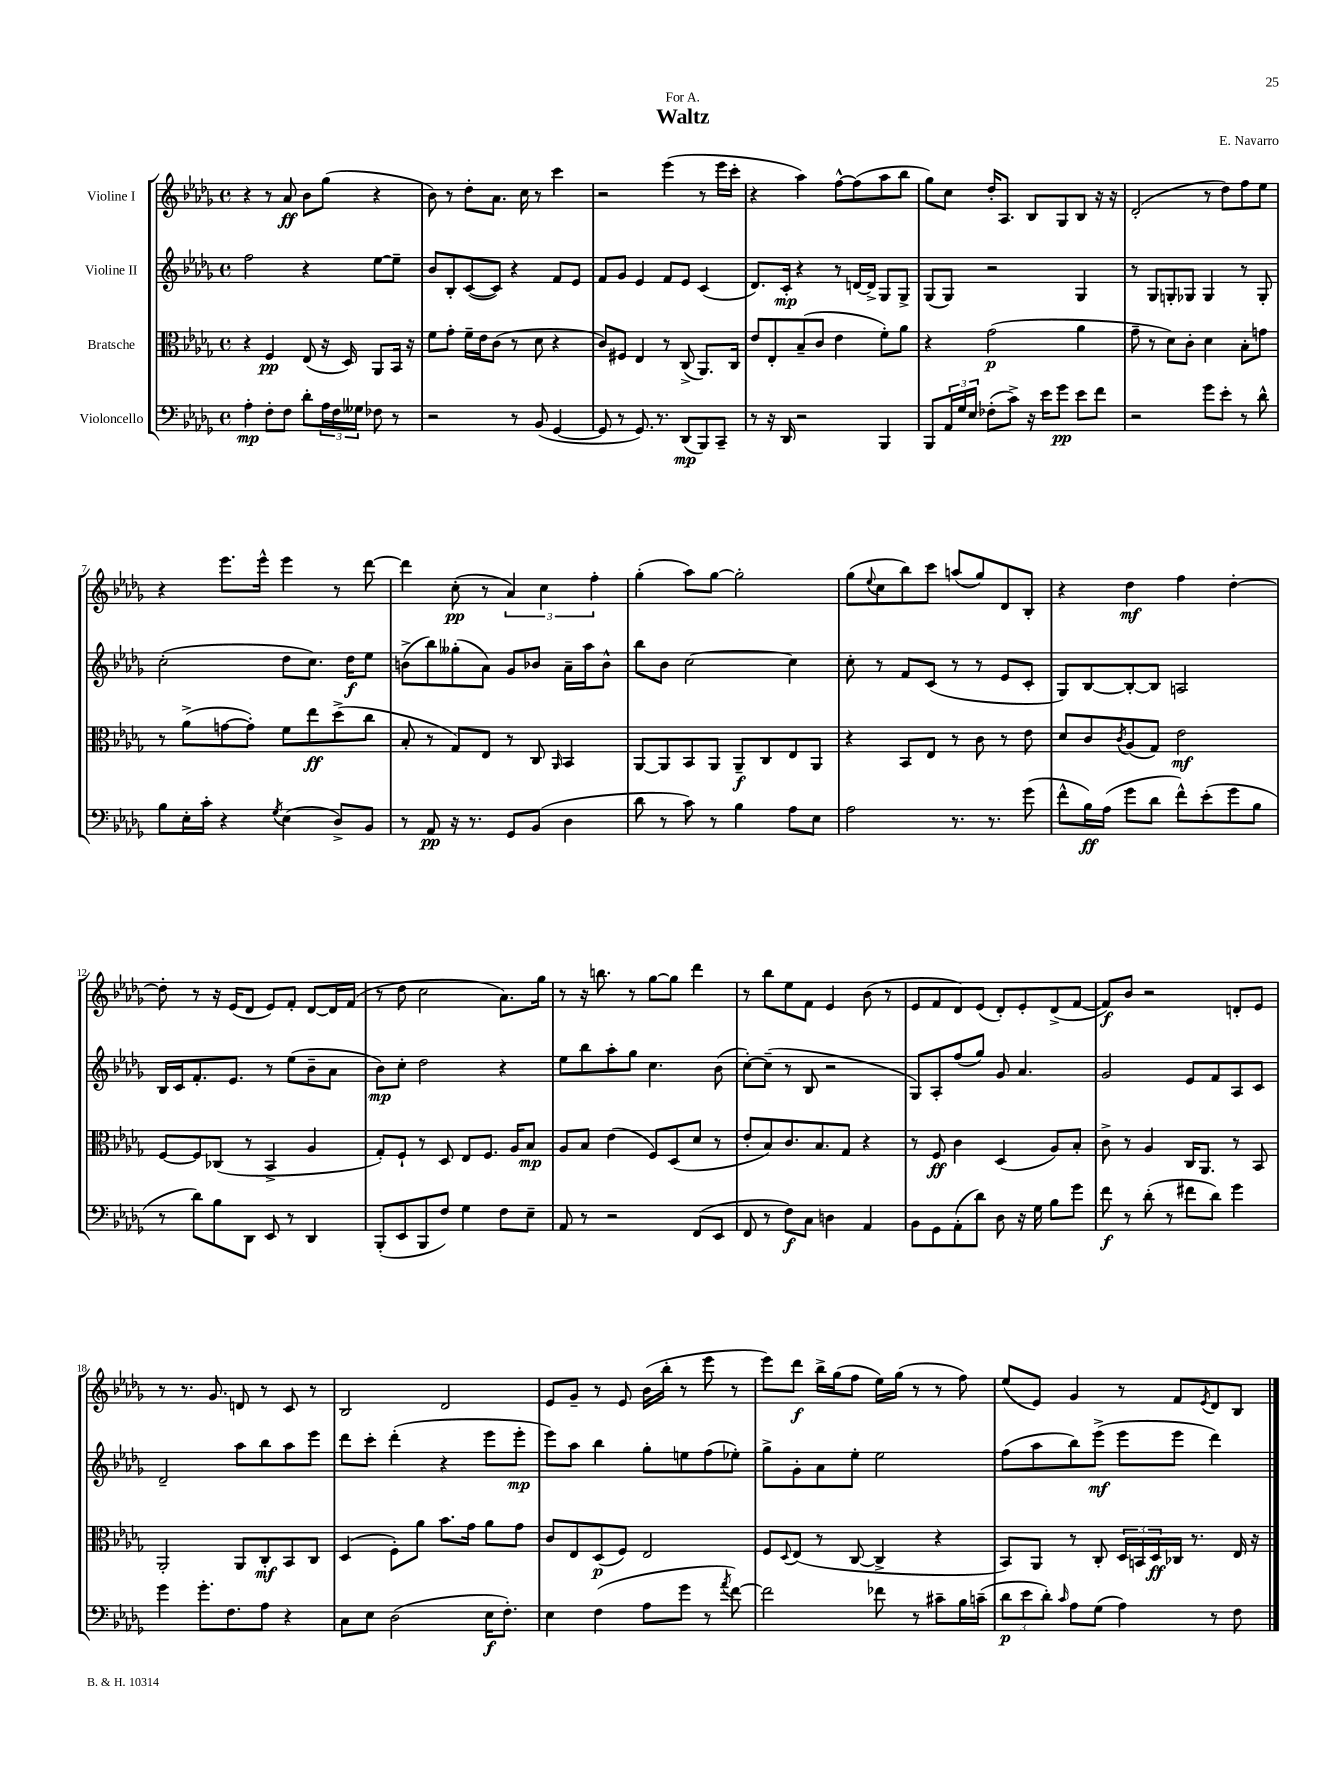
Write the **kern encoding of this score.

**kern	**dynam	**kern	**dynam	**kern	**dynam	**kern	**dynam
*part4	*part4	*part3	*part3	*part2	*part2	*part1	*part1
*staff4	*staff4	*staff3	*staff3	*staff2	*staff2	*staff1	*staff1
*I"Violoncello	*	*I"Bratsche	*	*I"Violine II	*	*I"Violine I	*
*clefF4	*	*clefC3	*	*clefG2	*	*clefG2	*
*k[b-e-a-d-g-]	*	*k[b-e-a-d-g-]	*	*k[b-e-a-d-g-]	*	*k[b-e-a-d-g-]	*
*M4/4	*	*M4/4	*	*M4/4	*	*M4/4	*
*met(c)	*	*met(c)	*	*met(c)	*	*met(c)	*
=1	=1	=1	=1	=1	=1	=1	=1
4A-'\	mp	4r	.	2ff\	.	4r	.
8F'\L	.	4F/	pp	.	.	8r	.
8F\J	.	.	.	.	.	8a-/	ff
8d-'\L	.	(8E-/	.	4r	.	8b-\L	.
24A-\L	.	16r	.	.	.	(8gg-\J	.
24F\	.	.	.	.	.	.	.
.	.	16D-/)	.	.	.	.	.
24G--X\JJ	.	.	.	.	.	.	.
8F-X\	.	8AA-/L	.	[8ee-\L	.	4r	.
8r	.	16BB-/Jk	.	8ee-~\J]	.	.	.
.	.	16r	.	.	.	.	.
=2	=2	=2	=2	=2	=2	=2	=2
2r	.	8f\L	.	8b-/L	.	8b-\)	.
.	.	8g-'\J	.	8B-'/	.	8r	.
.	.	16f~\LL	.	([8c/	.	8dd-'\L	.
.	.	16e-\J	.	.	.	.	.
.	.	(8c\J	.	8c/J])	.	8.a-\J	.
8r	.	8r	.	4r	.	.	.
.	.	.	.	.	.	16cc\	.
(8BB-/	.	8d-\	.	.	.	8r	.
[4GG-/	.	4r	.	8f/L	.	4ccc\	.
.	.	.	.	8e-/J	.	.	.
=3	=3	=3	=3	=3	=3	=3	=3
8GG-/]	.	8c/L)	.	8f/L	.	2r	.
8r	.	8F#X/J	.	8g-/J	.	.	.
8.GG-/)	.	4E-/	.	4e-/	.	.	.
8.r	.	.	.	.	.	.	.
.	.	8r	.	8f/L	.	(4eee-\	.
(8DD-/L	mp	(8C^/	.	8e-/J	.	.	.
8BBB-/)	.	8.AA-/L)	.	(4c/	.	8r	.
8CC~/J	.	.	.	.	.	16eee-\LL	.
.	.	16C/Jk	.	.	.	16ccc'\JJ	.
=4	=4	=4	=4	=4	=4	=4	=4
8r	.	8e-/L	.	8.d-/L)	.	4r	.
16r	.	8E-'/	.	.	.	.	.
16DD-/	.	.	.	16c'/Jk	mp	.	.
2r	.	(8B-~/	.	4r	.	4aa-\)	.
.	.	8c/J	.	.	.	.	.
.	.	4e-\	.	8r	.	[8ff^^\L	.
.	.	.	.	[16dn/LL	.	(8ff\]	.
.	.	.	.	16d^/JJ]	.	.	.
4BBB-/	.	8f'\L)	.	8G-/L	.	8aa-\	.
.	.	8a-\J	.	8G-^/J	.	8bb-\J	.
=5	=5	=5	=5	=5	=5	=5	=5
8BBB-/L	.	4r	.	(8G-/L	.	8gg-\L)	.
24AA-/L	.	.	.	8G-/J)	.	8cc\J	.
24G-/	.	.	.	.	.	.	.
24E-/JJ	.	.	.	.	.	.	.
(8F-X'\L	.	(2g-\	p	2r	.	16dd-'/KL	.
.	.	.	.	.	.	8.A-/J	.
8c^\J)	.	.	.	.	.	.	.
16r	.	.	.	.	.	8B-/L	.
16e-\KL	.	.	.	.	.	.	.
8g-\J	pp	.	.	.	.	8G-/	.
8e-\L	.	4a-\	.	4G-/	.	8B-/J	.
8f\J	.	.	.	.	.	16r	.
.	.	.	.	.	.	16r	.
=6	=6	=6	=6	=6	=6	=6	=6
2r	.	8g-~\	.	8r	.	(2d-'/	.
.	.	8r	.	8G-/L	.	.	.
.	.	8d-\L)	.	8Gn'/	.	.	.
.	.	8c'\J	.	8G-X/J	.	.	.
8g-\L	.	4d-\	.	4G-/	.	8r	.
8e-'\J	.	.	.	.	.	8dd-\L)	.
8r	.	8B-'\L	.	8r	.	8ff\	.
8d-^^\	.	8gn\J	.	8G-'/	.	8ee-\J	.
!!LO:LB:g=z
=7	=7	=7	=7	=7	=7	=7	=7
8B-\L	.	8r	.	(2cc'\	.	4r	.
16E-'\L	.	(8a-^\L	.	.	.	.	.
16c'\JJ	.	.	.	.	.	.	.
4r	.	[8gn\	.	.	.	8.eee-\L	.
.	.	8g'\J])	.	.	.	.	.
.	.	.	.	.	.	16eee-^^\Jk	.
8qG-/	.	.	.	.	.	.	.
(4E-\	.	8f\L	.	8dd-\L	.	4eee-\	.
.	.	8ee-\	ff	8.cc\J)	.	.	.
8D-^/L)	.	(8dd-^\	.	.	.	8r	.
.	.	.	.	16dd-\KL	f	.	.
8BB-/J	.	8cc\J	.	8ee-\J	.	[8ddd-\	.
=8	=8	=8	=8	=8	=8	=8	=8
8r	.	8B-'/	.	(8bn^\L	.	4ddd-\]	.
8AA-/	pp	8r	.	8bb-\)	.	.	.
16r	.	8G-/L)	.	(8gg--X'\	.	(8cc'\	pp
8.r	.	.	.	.	.	.	.
.	.	8E-/J	.	8a-\J)	.	8r	.
8GG-/L	.	8r	.	8g-/L	.	6a-/)	.
(8BB-/J	.	8C/	.	8b-X/J	.	.	.
.	.	.	.	.	.	6cc\	.
.	.	16qqAA-/	.	.	.	.	.
4D-\	.	4BB-/	.	16a-~\LL	.	.	.
.	.	.	.	16aa-\J	.	.	.
.	.	.	.	.	.	6ff'\	.
.	.	.	.	8b-^^\J	.	.	.
=9	=9	=9	=9	=9	=9	=9	=9
8d-\	.	[8AA-/L	.	8bb-\L	.	(4gg-'\	.
8r	.	8AA-/]	.	8b-\J	.	.	.
8c\)	.	8BB-/	.	[2cc\	.	8aa-\L)	.
8r	.	8AA-/J	.	.	.	[8gg-\J	.
4B-\	.	8AA-~/L	f	.	.	2gg-'\]	.
.	.	8C/	.	.	.	.	.
8A-\L	.	8E-/	.	4cc\]	.	.	.
8E-\J	.	8AA-/J	.	.	.	.	.
=10	=10	=10	=10	=10	=10	=10	=10
2A-\	.	4r	.	8cc'\	.	(8gg-\L	.
.	.	.	.	.	.	8qqee-/	.
.	.	.	.	8r	.	8cc\	.
.	.	8BB-/L	.	8f/L	.	8bb-\)	.
.	.	8E-/J	.	(8c/J	.	8ccc\J	.
8.r	.	8r	.	8r	.	(8aan/L	.
.	.	8c\	.	8r	.	8gg-/)	.
8.r	.	.	.	.	.	.	.
.	.	8r	.	8e-/L	.	8d-/	.
(8g-\	.	8e-\	.	8c'/J	.	8B-'/J	.
=11	=11	=11	=11	=11	=11	=11	=11
8f^^\L	.	8d-/L	.	8G-/L)	.	4r	.
16B-\L)	ff	8c/	.	[8B-/	.	.	.
(16A-\JJ	.	.	.	.	.	.	.
.	.	8qc/	.	.	.	.	.
8g-\L	.	(8A-/	.	8B-'/_	.	4dd-\	mf
8d-\J	.	8G-/J)	.	8B-/J]	.	.	.
8f^^\L)	.	2e-\	mf	2An/	.	4ff\	.
(8e-'\	.	.	.	.	.	.	.
8g-\	.	.	.	.	.	[4dd-'\	.
8B-\J	.	.	.	.	.	.	.
!!LO:LB:g=z
=12	=12	=12	=12	=12	=12	=12	=12
8r	.	[8F/L	.	16B-/LL	.	8dd-'\]	.
.	.	.	.	16c/J	.	.	.
8d-\L)	.	8F/]	.	8.f'/	.	8r	.
8B-\	.	(8C-X/J	.	.	.	16r	.
.	.	.	.	8.e-/J	.	(16e-/KL	.
8DD-\J	.	8r	.	.	.	8d-/J	.
8EE-/	.	4BB-^/	.	8r	.	8e-/L)	.
8r	.	.	.	(8ee-\L	.	8f'/J	.
4DD-/	.	4A-/	.	8b-~\	.	[8d-/L	.
.	.	.	.	8a-\J	.	16d-/L]	.
.	.	.	.	.	.	(16f/JJ	.
=13	=13	=13	=13	=13	=13	=13	=13
(8BBB-'/L	.	8G-'/L)	.	8b-\L)	mp	8r	.
8EE-/	.	8F`/J	.	8cc'\J	.	8dd-\	.
8BBB-/	.	8r	.	2dd-\	.	2cc\	.
8F/J)	.	8D-/	.	.	.	.	.
4G-\	.	8E-/L	.	.	.	.	.
.	.	8.F/J	.	.	.	.	.
8F\L	.	.	.	4r	.	8.a-\L)	.
.	.	16A-/KL	.	.	.	.	.
8E-~\J	.	8B-/J	mp	.	.	.	.
.	.	.	.	.	.	16gg-\Jk	.
=14	=14	=14	=14	=14	=14	=14	=14
8AA-/	.	8A-/L	.	8ee-\L	.	8r	.
8r	.	8B-/J	.	8bb-\	.	16r	.
.	.	.	.	.	.	8.bbn\	.
2r	.	(4e-\	.	8aa-'\	.	.	.
.	.	.	.	8gg-\J	.	8r	.
.	.	8F/L)	.	4.cc\	.	[8gg-\L	.
.	.	(8D-/	.	.	.	8gg-\J]	.
(8FF/L	.	8d-/J	.	.	.	4ddd-\	.
8EE-/J	.	8r	.	(8b-\	.	.	.
=15	=15	=15	=15	=15	=15	=15	=15
8FF/	.	8e-'/L	.	[8cc'\L)	.	8r	.
8r	.	8B-/)	.	(8cc~\J]	.	8bb-\L	.
8F\L)	f	8.c/	.	8r	.	8ee-\	.
8C\J	.	.	.	8B-/	.	8f\J	.
.	.	8.B-/	.	.	.	.	.
4Dn\	.	.	.	2r	.	4e-/	.
.	.	8G-/J	.	.	.	.	.
4AA-/	.	4r	.	.	.	(8b-\	.
.	.	.	.	.	.	8r	.
=16	=16	=16	=16	=16	=16	=16	=16
8BB-\L	.	8r	.	8G-/L)	.	8e-/L	.
8GG-\	.	8F/	ff	8A-'/	.	8f/	.
(8AA-'\	.	4c\	.	(8ff/	.	8d-/)	.
8d-\J)	.	.	.	8gg-/J)	.	(8e-/J	.
8D-\	.	(4D-/	.	8g-/	.	8d-'/L)	.
16r	.	.	.	4.a-/	.	8e-'/	.
16G-\	.	.	.	.	.	.	.
8B-\L	.	8A-/L)	.	.	.	(8d-^/	.
8g-\J	.	8B-'/J	.	.	.	[8f/J	.
=17	=17	=17	=17	=17	=17	=17	=17
8f\	f	8c^\	.	2g-/	.	8f/L])	f
8r	.	8r	.	.	.	8b-/J	.
(8d-'\	.	4A-/	.	.	.	2r	.
8r	.	.	.	.	.	.	.
8f#X\L	.	16C/KL	.	8e-/L	.	.	.
.	.	8.AA-/J	.	.	.	.	.
8d-\J)	.	.	.	8f/	.	.	.
4g-\	.	8r	.	8A-/	.	8dn'/L	.
.	.	8BB-/	.	8c/J	.	8e-/J	.
!!LO:LB:g=z
=18	=18	=18	=18	=18	=18	=18	=18
4g-\	.	2AA-'/	.	2d-~/	.	8r	.
.	.	.	.	.	.	8.r	.
8.g-'\L	.	.	.	.	.	.	.
.	.	.	.	.	.	8.g-/	.
8.F\	.	.	.	.	.	.	.
.	.	8AA-/L	.	8aa-\L	.	8dn/	.
8A-\J	.	8C'/	mf	8bb-\	.	8r	.
4r	.	8BB-/	.	8aa-\	.	8c/	.
.	.	8C/J	.	8eee-\J	.	8r	.
=19	=19	=19	=19	=19	=19	=19	=19
8C\L	.	(4D-/	.	8ddd-\L	.	2B-/	.
8E-\J	.	.	.	8ccc'\J	.	.	.
(2D-\	.	8F'\L)	.	(4ddd-'\	.	.	.
.	.	8a-\J	.	.	.	.	.
.	.	8.b-\L	.	4r	.	2d-/	.
.	.	16g-\Jk	.	.	.	.	.
16E-\KL	f	8a-\L	.	8eee-\L	.	.	.
8.F'\J)	.	.	.	.	.	.	.
.	.	8g-\J	.	8eee-'\J	mp	.	.
=20	=20	=20	=20	=20	=20	=20	=20
4E-\	.	8c/L	.	8eee-\L)	.	8e-/L	.
.	.	8E-/	.	8aa-\J	.	8g-~/J	.
(4F\	.	(8D-/	p	4bb-\	.	8r	.
.	.	8F/J)	.	.	.	8e-/	.
8A-\L	.	2E-/	.	8gg-'\L	.	(16b-\LL	.
.	.	.	.	.	.	16bb-'\JJ	.
8g-\J	.	.	.	8een\	.	8r	.
8r	.	.	.	(8ff\	.	8eee-\	.
8qa-/	.	.	.	.	.	.	.
[8f\)	.	.	.	8ee-X'\J)	.	8r	.
=21	=21	=21	=21	=21	=21	=21	=21
2f\]	.	8F/L	.	8gg-^\L	.	8eee-\L)	.
.	.	8qqD-/	.	.	.	.	.
.	.	(8E-/J	.	8g-'\	.	8ddd-\J	f
.	.	8r	.	8a-\	.	16bb-^\LL	.
.	.	.	.	.	.	(16gg-\J	.
.	.	[8C/	.	8ee-'\J	.	8ff\J	.
8f-X\	.	4C^/]	.	2ee-\	.	16ee-\LL)	.
.	.	.	.	.	.	(16gg-\JJ	.
8r	.	.	.	.	.	8r	.
8c#X~\L	.	4r	.	.	.	8r	.
16B-\L	.	.	.	.	.	8ff\)	.
(16cn~\JJ	.	.	.	.	.	.	.
=22	=22	=22	=22	=22	=22	=22	=22
12d-\L	p	8BB-/L)	.	(8ff\L	.	(8ee-/L	.
12e-\	.	.	.	.	.	.	.
.	.	8AA-/J	.	8aa-\	.	8e-/J)	.
12d-'\J)	.	.	.	.	.	.	.
16qqc/	.	.	.	.	.	.	.
8A-\L	.	8r	.	8bb-\)	.	4g-/	.
(8G-\J	.	8C'/	.	(8eee-^\J	mf	.	.
4A-\)	.	24D-/LL	.	8eee-\L	.	8r	.
.	.	24BBn/	.	.	.	.	.
.	.	24D-/	ff	.	.	.	.
.	.	16C-X/JJ	.	8eee-\J	.	8f/L	.
.	.	8.r	.	.	.	.	.
.	.	.	.	.	.	8qe-/	.
8r	.	.	.	4ddd-\)	.	8d-/	.
8F\	.	16E-/	.	.	.	8B-/J	.
.	.	16r	.	.	.	.	.
==	==	==	==	==	==	==	==
*-	*-	*-	*-	*-	*-	*-	*-
